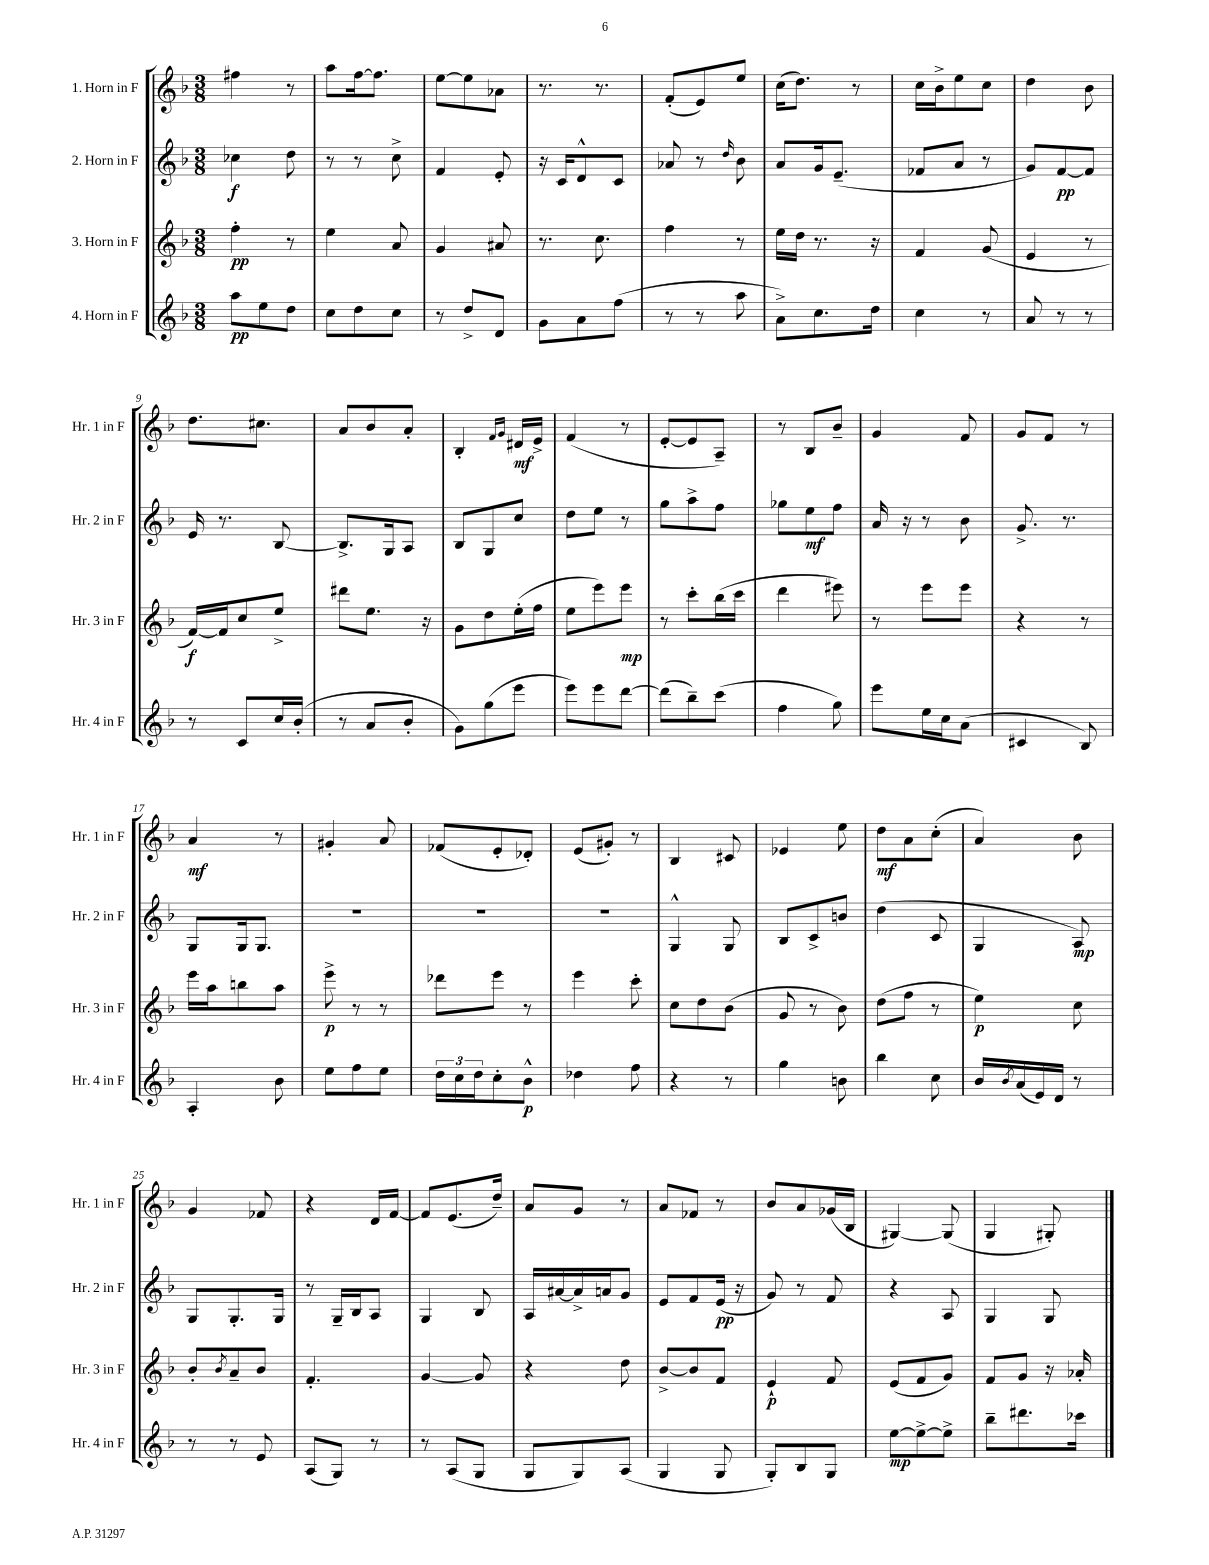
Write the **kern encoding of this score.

**kern	**kern	**kern	**kern
*staff4	*staff3	*staff2	*staff1
*clefG2	*clefG2	*clefG2	*clefG2
*k[b-]	*k[b-]	*k[b-]	*k[b-]
*M3/8	*M3/8	*M3/8	*M3/8
8aa	4ff'	4cc-	4ff#
8ee	.	.	.
8dd	8r	8dd	8r
=	=	=	=
8cc	4ee	8r	8aa
8dd	.	8r	[16ff
.	.	.	8.ff]
8cc	8a	8cc^	.
=	=	=	=
8r	4g	4f	[8ee
8dd^	.	.	8ee]
8d	8a#	8e'	8a-
=	=	=	=
8g	8.r	16r	8.r
.	.	16c	.
8a	.	8d^^	.
.	8.cc	.	8.r
(8ff	.	8c	.
=	=	=	=
8r	4ff	8a-	(8f'
8r	.	8r	8e)
.	.	16qqdd	.
8aa	8r	8b-	8ee
=	=	=	=
8a^)	16ee	8a	(16cc
.	16dd	.	8.dd)
8.cc	8.r	16g	.
.	.	(8.e~	.
.	.	.	8r
16dd	16r	.	.
=	=	=	=
4cc	4f	8f-	16cc
.	.	.	16b-^
.	.	8a	8ee
8r	(8g	8r	8cc
=	=	=	=
8a	4e	8g)	4dd
8r	.	[8f	.
8r	8r	8f]	8b-
=	=	=	=
8r	[16f)	16e	8.dd
.	16f]	8.r	.
8c	8cc	.	.
.	.	.	8.cc#
16cc	8ee^	[8B-	.
(16b-'	.	.	.
=	=	=	=
8r	8ddd#	8.B-^]	8a
8a	8.ee	.	8b-
.	.	16G	.
8b-'	.	8A	8a'
.	16r	.	.
=	=	=	=
8g)	8g	8B-	4B-'
(8gg	8dd	8G	.
.	.	.	16qqf
.	.	.	16qqg
8eee	(16ee'	8cc	16d#
.	16ff	.	16e^
=	=	=	=
8eee)	8ee	8dd	(4f
8eee	8eee)	8ee	.
[8ddd	8eee	8r	8r
=	=	=	=
(8ddd]	8r	8gg	[8e'
8bb-~)	8ccc'	8aa^	8e]
(8ccc	(16bb-	8ff	8A~)
.	16ccc	.	.
=	=	=	=
4ff	4ddd	8gg-	8r
.	.	8ee	8B-
8gg)	8eee#)	8ff	8b-~
=	=	=	=
8eee	8r	16a	4g
.	.	16r	.
16ee	8eee	8r	.
16cc	.	.	.
(8a	8eee	8b-	8f
=	=	=	=
4c#	4r	8.g^	8g
.	.	.	8f
.	.	8.r	.
8B-)	8r	.	8r
=	=	=	=
4A'	16eee	8G	4a
.	16aa	.	.
.	8bb	16G	.
.	.	8.G	.
8b-	8aa	.	8r
=	=	=	=
8ee	8eee^	4.r	4g#'
8ff	8r	.	.
8ee	8r	.	8a
=	=	=	=
24dd	8ddd-	4.r	(8f-
24cc	.	.	.
24dd	.	.	.
8cc'	8eee	.	8e'
8b-^^	8r	.	8d-')
=	=	=	=
4dd-	4eee	4.r	(8e
.	.	.	8g#')
8ff	8ccc'	.	8r
=	=	=	=
4r	8cc	4G^^	4B-
.	8dd	.	.
8r	(8b-	8G	8c#
=	=	=	=
4gg	8g	8B-	4e-
.	8r	8c^	.
8b	8b-)	8b	8ee
=	=	=	=
4bb-	(8dd	(4dd	8dd
.	8ff	.	8a
8cc	8r	8c	(8cc'
=	=	=	=
16b-	4ee)	4G	4a)
8qb-	.	.	.
(16a	.	.	.
16e)	.	.	.
16d	.	.	.
8r	8cc	8A)	8b-
=	=	=	=
8r	8b-'	8G	4g
.	8qb-	.	.
8r	8a~	8.G'	.
8e	8b-	.	8f-
.	.	16G	.
=	=	=	=
(8A	4.f'	8r	4r
8G)	.	16G~	.
.	.	16B-	.
8r	.	8A	16d
.	.	.	[16f
=	=	=	=
8r	[4g	4G	8f]
(8A	.	.	(8.e
8G	8g]	8B-	.
.	.	.	16dd~)
=	=	=	=
8G	4r	16A	8a
.	.	[16a#	.
8G)	.	16a#^]	8g
.	.	16a	.
(8A	8dd	8g	8r
=	=	=	=
4G	[8b-^	8e	8a
.	8b-]	8f	8f-
8G	8f	(16e	8r
.	.	16r	.
=	=	=	=
8G')	4e`	8g)	8b-
8B-	.	8r	8a
8G	8f	8f	(16g-
.	.	.	16B-
=	=	=	=
[8ee	(8e	4r	[4G#)
8ee^_	8f	.	.
8ee^]	8g)	8A	(8G#]
=	=	=	=
8bb-~	8f	4G	4G
8.ddd#	8g	.	.
.	16r	8G	8G#')
16ccc-	16a-'	.	.
==	==	==	==
*-	*-	*-	*-
